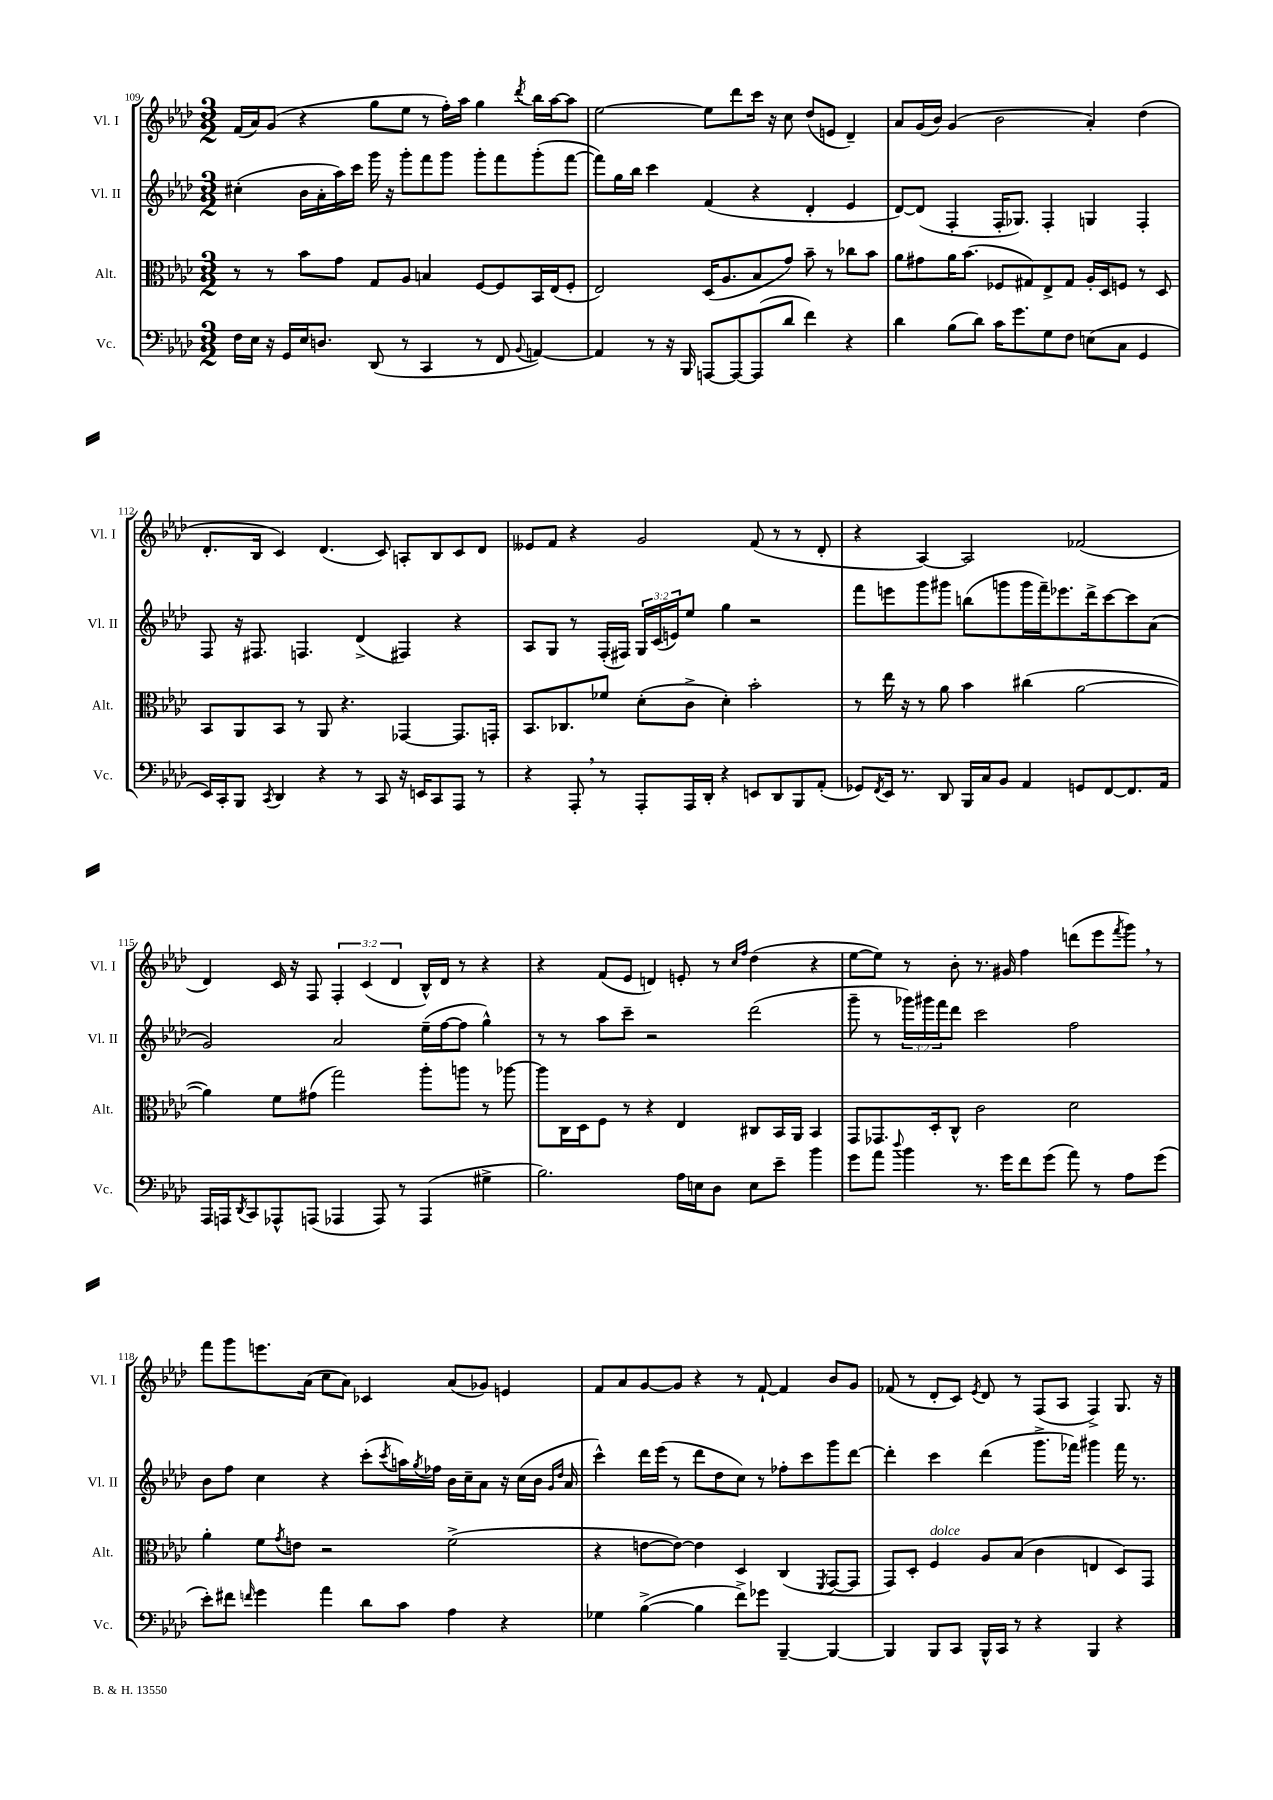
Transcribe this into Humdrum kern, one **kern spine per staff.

**kern	**kern	**kern	**kern
*part4	*part3	*part2	*part1
*staff4	*staff3	*staff2	*staff1
*I"Vc.	*I"Alt.	*I"Vl. II	*I"Vl. I
*I'Vc.	*I'Alt.	*I'Vl. II	*I'Vl. I
*clefF4	*clefC3	*clefG2	*clefG2
*k[b-e-a-d-]	*k[b-e-a-d-]	*k[b-e-a-d-]	*k[b-e-a-d-]
*M3/2	*M3/2	*M3/2	*M3/2
=109	=109	=109	=109
16F\LL	8r	(4cc#X'\	(16f/LL
16E-\JJ	.	.	16a-/J)
16r	8r	.	(8g/J
16GG/LL	.	.	.
16E-/J	8b-\L	16b-\LL	4r
8.Dn/J	.	16a-'\	.
.	8g\J	16aa-\)	.
.	.	16ccc\JJ	.
(8DD-/	8G/L	16ggg\	8gg\L
.	.	16r	.
8r	8A-/J	8ggg'\L	8ee-\J
4CC/	4Bn/	8fff\	8r
.	.	8ggg\J	16ff'\LL)
.	.	.	16aa-\JJ
8r	[8F/L	8ggg'\L	4gg\
8FF/	8F/]	8fff\	.
8qqBB-/	.	.	8qddd-/
[4AAn/)	16BB-/L	(8ggg'\	16bb-\LL
.	(16E-/J	.	[16aa-\J
.	8F'/J	[8fff\J	8aa-\J]
=110	=110	=110	=110
4AA/]	2E-/)	8fff\L])	[2ee-\
.	.	16gg\L	.
.	.	16bb-\JJ	.
8r	.	4ccc\	.
16r	.	.	.
16BBB-/	.	.	.
[8AAAn/L	(16D-/KL	(4f/	8ee-\L]
.	8.A-/	.	.
8AAA/_	.	.	8ddd-\
(8AAA/]	8B-/	4r	16ccc\Jk
.	.	.	16r
8d-/J	8g/J)	.	8cc\
4f\)	8b-~\	4d-'/	(8dd-/L
.	8r	.	8en/J
4r	8cc-X\L	4e-/	4d-~/)
.	8b-\J	.	.
=111	=111	=111	=111
4d-\	8a-\L	[8d-/L)	8a-/L
.	8g#X\	(8d-/J]	(16g/L
.	.	.	16b-/JJ)
(8B-\L	16a-\K	4F'/	(4g/
.	(8.b-\J	.	.
8d-\J)	.	.	.
16c\KL	8F-X/L	16F'/KL	2b-\
8.g\	.	8.G-X/J)	.
.	8G#X/)	.	.
8G\	8E-^/	4F'/	.
8F\J	8G#/J	.	.
(8En\L	16A-'/LL	4Gn/	4a-'/)
.	16D-/J	.	.
8C\J	8Fn/J	.	.
4GG/	8r	4F'/	(4dd-\
.	8D-/	.	.
!!LO:LB:g=z
=112	=112	=112	=112
16EE-/LL)	8BB-/L	8F/	8.d-'/L
16CC'/J	.	.	.
8BBB-/J	8AA-/	16r	.
.	.	8.F#X/	16B-/Jk
8qCC/	.	.	.
4DD-/	8BB-/J	.	4c/)
.	8r	4.Fn/	.
4r	8AA-/	.	(4.d-/
.	4.r	.	.
8r	.	(4d-^/	.
8CC/	.	.	8c/)
16r	[4GG-X/	4F#X/)	8An'/L
16EEn/KL	.	.	.
8CC/	.	.	8B-/
8AAA-/J	8.GG-/L]	4r	8c/
8r	.	.	8d-/J
.	16GGn'/Jk	.	.
=113	=113	=113	=113
4r	8.BB-/L	8A-/L	8e--X/L
.	.	8G/J	8f/J
.	8.C-X/	.	.
8AAA-',/	.	8r	4r
8r	8f-X/J	(16F'/LL	.
.	.	16F#X/JJ)	.
8AAA-'/L	(8d-'\L	24G/LL	2g/
.	.	(24c/	.
.	.	24en/J)	.
16AAA-/L	8c^\J	8ee-/J	.
16DD-'/JJ	.	.	.
4r	4d-'\)	4gg\	.
8EEn/L	2b-'\	2r	(8f/
8DD-/	.	.	8r
8BBB-/	.	.	8r
(8AA-'/J	.	.	8d-'/
=114	=114	=114	=114
8GG-X/L)	8r	8fff\L	4r
8qFF/	.	.	.
16EE-/Jk	16ee-\	8eeen\	.
8.r	16r	.	.
.	8r	8ggg\	[4A-/)
8DD-/	8a-\	8ggg#X\J	.
16BBB-/LL	4b-\	(8bbn\L	2A-/]
16C/J	.	.	.
8BB-/J	.	8gggn\	.
4AA-/	(4cc#X\	16ggg\L	.
.	.	16fff~\J)	.
.	.	8.eee-X\	.
8GGn/L	[2a-\	.	(2f-X/
.	.	16ddd-^\k	.
[8FF/	.	[8ccc\	.
8.FF/]	.	8ccc\]	.
.	.	(8a-\J	.
16AA-/Jk	.	.	.
!!LO:LB:g=z
=115	=115	=115	=115
16AAA-/LL	4a-\])	2g/)	4d-/)
16AAAn/J	.	.	.
8qDD-/	.	.	.
8CC/	.	.	.
8AAA-X^^/	8f\L	.	16c/
.	.	.	16r
(8AAAn/J	(8g#X\J	.	8F/
4AAA-X/	2gg\)	2a-/	6F'/
.	.	.	(6c/
8AAA-/)	.	.	.
.	.	.	6d-/
8r	.	.	.
(4AAA-/	8aa-'\L	(16ee-~\LL	16B-^^/LL)
.	.	[16ff\J	16d-/JJ
.	8aan\J	8ff\J]	8r
4G#X^\	8r	4gg^^\)	4r
.	[8aa-X\	.	.
=116	=116	=116	=116
2.B-\)	8aa-\L]	8r	4r
.	16C\L	8r	.
.	16D-\J	.	.
.	8F\J	8aa-\L	(8f/L
.	8r	8ccc~\J	8e-/J
.	4r	2r	4dn/)
16A-\LL	4E-/	.	8en'/
16En\J	.	.	.
8D-\J	.	.	8r
.	.	.	16qqcc/LL
.	.	.	16qqff/JJ
8E\L	8C#X/L	(2ddd-\	(4dd-\
8e-~\J	16BB-/L	.	.
.	16AA-/JJ	.	.
4b-\	4BB-/	.	4r
=117	=117	=117	=117
8g\L	8GG/L	8ggg~\	[8ee-\L
8a-\J	8.GG-X/	8r	8ee-\J])
8qqdd-/	.	.	.
4b-\	.	24ggg-X\LL)	8r
.	.	24ggg#X\	.
.	16D-'/k	.	.
.	.	24fff\J	.
.	8C^^/J	8ddd-\J	8b-'\
8.r	2c\	2ccc\	8.r
16g\KL	.	.	16g#X/
8f\	.	.	4ff\
(8g\J	.	.	.
8a-\)	2d-\	2ff\	(8dddn\L
8r	.	.	8eee-\
.	.	.	8qfff/
8A-\L	.	.	8ggg,\J)
(8g\J	.	.	8r
!!LO:LB:g=z
=118	=118	=118	=118
8e-'\L)	4a-'\	8b-\L	8fff\L
8f#X\J	.	8ff\J	8ggg\
16qqfn/	.	.	.
4g\	8f\L	4cc\	8.eeen\
.	8qg/	.	.
.	8en\J	.	.
.	.	.	(16a-\Jk
4a-\	2r	4r	8cc\L
.	.	.	8a-\J)
8d-\L	.	(8ccc'\L	4c-X/
.	.	8qccc/	.
8c\J	.	16aan\L)	.
.	.	8qgg/	.
.	.	16ff-X\JJ	.
4A-\	(2f^\	16b-\LL	(8a-/L
.	.	16cc~\J	.
.	.	8a-\J	8g-X/J)
4r	.	16r	4en/
.	.	(16cc\LL	.
.	.	16b-\JJ	.
.	.	16qqg/LL	.
.	.	16qqdd-/JJ	.
.	.	16a-/	.
=119	=119	=119	=119
4G-X\	4r	4ccc^^\)	8f/L
.	.	.	8a-/
([4B-^\	[8en\L	16ddd-\LL	[8g/
.	.	(16eee-\JJ	.
.	8e\J_)	8r	8g/J]
4B-\]	4e\]	8ddd-\L	4r
.	.	8dd-\	.
8f^\L)	4D-/	8cc\J)	8r
8g-X\J	.	8r	[8f`/
[4BBB-~/	(4C/	8ff-X'\L	4f/]
.	.	8ccc\	.
.	8qFF/	.	.
4BBB-/_	[8GG/L	8ggg\	8b-/L
.	8GG/J]	[8ddd-\J	8g/J
=120	=120	=120	=120
4BBB-/]	8GG/L)	4ddd-'\]	(8f-X/
.	8D-'/J	.	8r
!	!LO:TX:a:i:t=dolce	!	!
8BBB-/L	4F/	4ccc\	8d-'/L
8CC/J	.	.	8c/J)
.	.	.	8qe-/
16BBB-^^/LL	8A-/L	(4ddd-\	8d-/
16CC/JJ	.	.	.
8r	(8B-/J	.	8r
4r	4c\	8.ggg^\L	(8F/L
.	.	.	8A-/J
.	.	16fff-X\Jk)	.
4BBB-/	4En/	4ggg#X\	4F^/)
4r	8D-/L)	16fff-\	8.G/
.	.	8.r	.
.	8GG/J	.	.
.	.	.	16r
==	==	==	==
*-	*-	*-	*-
